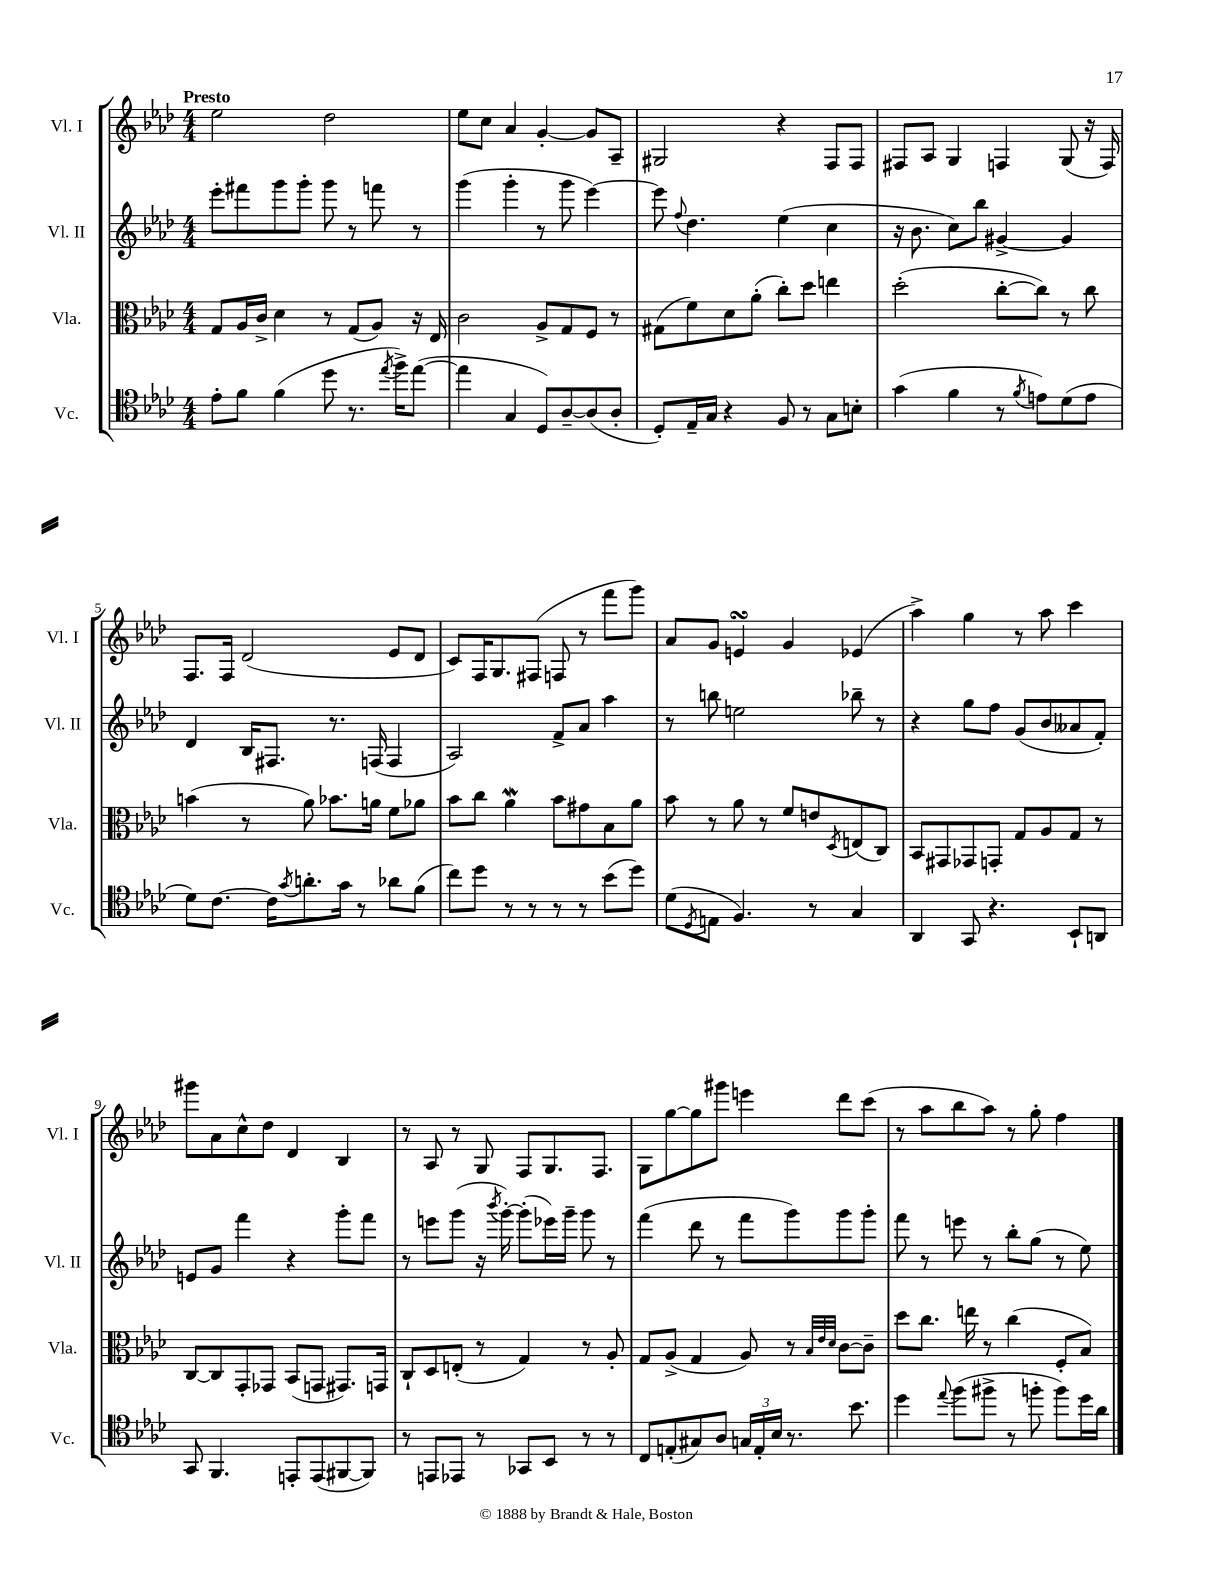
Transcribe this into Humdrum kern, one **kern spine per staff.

**kern	**kern	**kern	**kern
*staff4	*staff3	*staff2	*staff1
*clefC4	*clefC3	*clefG2	*clefG2
*k[b-e-a-d-]	*k[b-e-a-d-]	*k[b-e-a-d-]	*k[b-e-a-d-]
*M4/4	*M4/4	*M4/4	*M4/4
8e-'\L	8G/L	8eee-'\L	2ee-\
8f\J	16A-/L	8fff#\	.
.	16c^/JJ	.	.
(4f\	4d-\	8ggg\	.
.	.	8ggg'\J	.
8dd-\	8r	8ggg\	2dd-\
8.r	(8G/L	8r	.
.	8A-/J)	8fff\	.
8qee-/	.	.	.
16ff^\LK)	.	.	.
([8ee-\J	16r	8r	.
.	16E-/	.	.
=	=	=	=
4ee-\]	2c\	(4ggg\	8ee-\L
.	.	.	8cc\J
4G/	.	4ggg'\	4a-/
8D-/L)	8A-^/L	8r	[4g'/
[8A-~/	8G/	8ggg\	.
(8A-/]	8F/J	[4eee-\)	8g/]L
8A-'/J	8r	.	8A-~/J
=	=	=	=
8D-'/L)	(8G#\L	8eee-\]	2G#/
.	.	8qqff/	.
16E-~/L	8f\)	4.dd-\	.
16G/JJ	.	.	.
4r	8d-\	.	.
.	(8a-'\J	.	.
8F/	8cc'\L)	(4ee-\	4r
8r	8dd-\J	.	.
8G\L	4ee\	4cc\	8F/L
8B'\J	.	.	8F/J
=	=	=	=
(4g\	(2dd-'\	16r	8F#/L
.	.	8.b-\	.
.	.	.	8A-/J
4f\	.	8cc\L)	4G/
.	.	8bb-\J	.
8r	[8cc'\L	[4g#^/	4F/
8qf/	.	.	.
8e\L)	8cc\]J)	.	.
(8d-\	8r	4g#/]	(8G/
8e\J	8cc\	.	16r
.	.	.	16F/)
=	=	=	=
8d-\L)	(4b\	4d-/	8.F/L
[8.c\J	.	.	.
.	.	.	16F/Jk
.	8r	16B-/LK	(2d-/
16c\]LK	.	8.F#/J	.
8qg/	.	.	.
8.a'\	8a-\)	.	.
.	8.b-\L	8.r	.
16g\Jk	.	.	.
8r	.	.	.
.	16a\Jk	(16F/	.
8a-\L	8f\L	4F/	8e-/L
(8f\J	8a-\J	.	8d-/J
=	=	=	=
8cc\L)	8b-\L	2A-/)	8c/L)
8dd-\J	8cc\J	.	16F/K
.	.	.	8.G/
8r	4a-\	.	.
8r	.	.	(8F#/J
8r	8b-\L	8f^/L	8F/
8r	8g#\	8a-/J	8r
(8b-\L	8B-\	4aa-\	8fff\L
8dd-\J)	8a-\J	.	8ggg\J)
=	=	=	=
(8d-\L	8b-\	8r	8a-/L
8qD-/	.	.	.
8E\J	8r	8bb\	8g/J
4.F/)	8a-\	2ee\	4e/
.	8r	.	.
.	8f/L	.	4g/
8r	8e/	.	.
.	8qD-/	.	.
4G/	(8E/	8bb-~\	(4e-/
.	8C/J)	8r	.
=	=	=	=
4AA-/	8BB-/L	4r	4aa-^\)
.	8GG#/	.	.
8GG/	8GG-/	8gg\L	4gg\
4.r	8GG'/J	8ff\J	.
.	8G/L	(8g/L	8r
.	8A-/	8b-/	8aa-\
8BB-`/L	8G/J	8a--/	4ccc\
8AA/J	8r	8f'/J)	.
=	=	=	=
8GG/	[8C/L	8e/L	8ggg#\L
4.FF/	8C/]	8g/J	8a-\
.	8GG'/	4fff\	8cc^^\
.	8GG-/J	.	8dd-\J
8EE'/L	(8BB-/L	4r	4d-/
(8EE/	8GG/J	.	.
[8FF#/	8.GG#/L)	8ggg'\L	4B-/
8FF#/]J)	.	8fff\J	.
.	16GG/Jk	.	.
=	=	=	=
8r	8C`/L	8r	8r
8EE/L	8D-/	8eee\L	8A-/
8EE-/J	(8E'/J	(8ggg\J	8r
8r	8r	16r	8G/
.	.	8qbbb-/	.
.	.	[16ggg'\)	.
8GG-/L	4G/)	(8ggg'\]L	8F/L
8BB-/J	.	16eee-\L)	8.G/
.	.	16ggg~\JJ	.
8r	8r	8ggg\	.
.	.	.	8.F/J
8r	8A-'/	8r	.
=	=	=	=
8C/L	8G/L	(4fff\	8G\L
(8E'/	(8A-^/J	.	[8gg\
8G#/)	4G/	8ddd-\	8gg\]
8A-/J	.	8r	8ggg#\J
24G/LL	8A-/)	8fff\L	4eee\
24E'/	.	.	.
24B-/JJ	.	.	.
8.r	8r	8ggg\)	.
.	32qqB-/LLL	.	.
.	32qqe-/	.	.
.	32qqd-/JJJ	.	.
.	[8c\L	8ggg\	8ddd-\L
8.b-\	.	.	.
.	8c~\]J	8ggg'\J	(8ccc\J
=	=	=	=
4dd-\	8dd-\L	8fff\	8r
.	8.cc\J	8r	8aa-\L
8qqee-/	.	.	.
(8ff\L	.	8eee\	8bb-\
.	16ee\	.	.
8ff#^\J	8r	8r	8aa-\J)
8r	(4cc\	8bb-'\L	8r
8ff'\	.	(8gg\J	8gg'\
8ff\L)	8F'/L	8r	4ff\
16dd-\L	8B-/J)	8ee-\)	.
16a-\JJ	.	.	.
==	==	==	==
*-	*-	*-	*-
